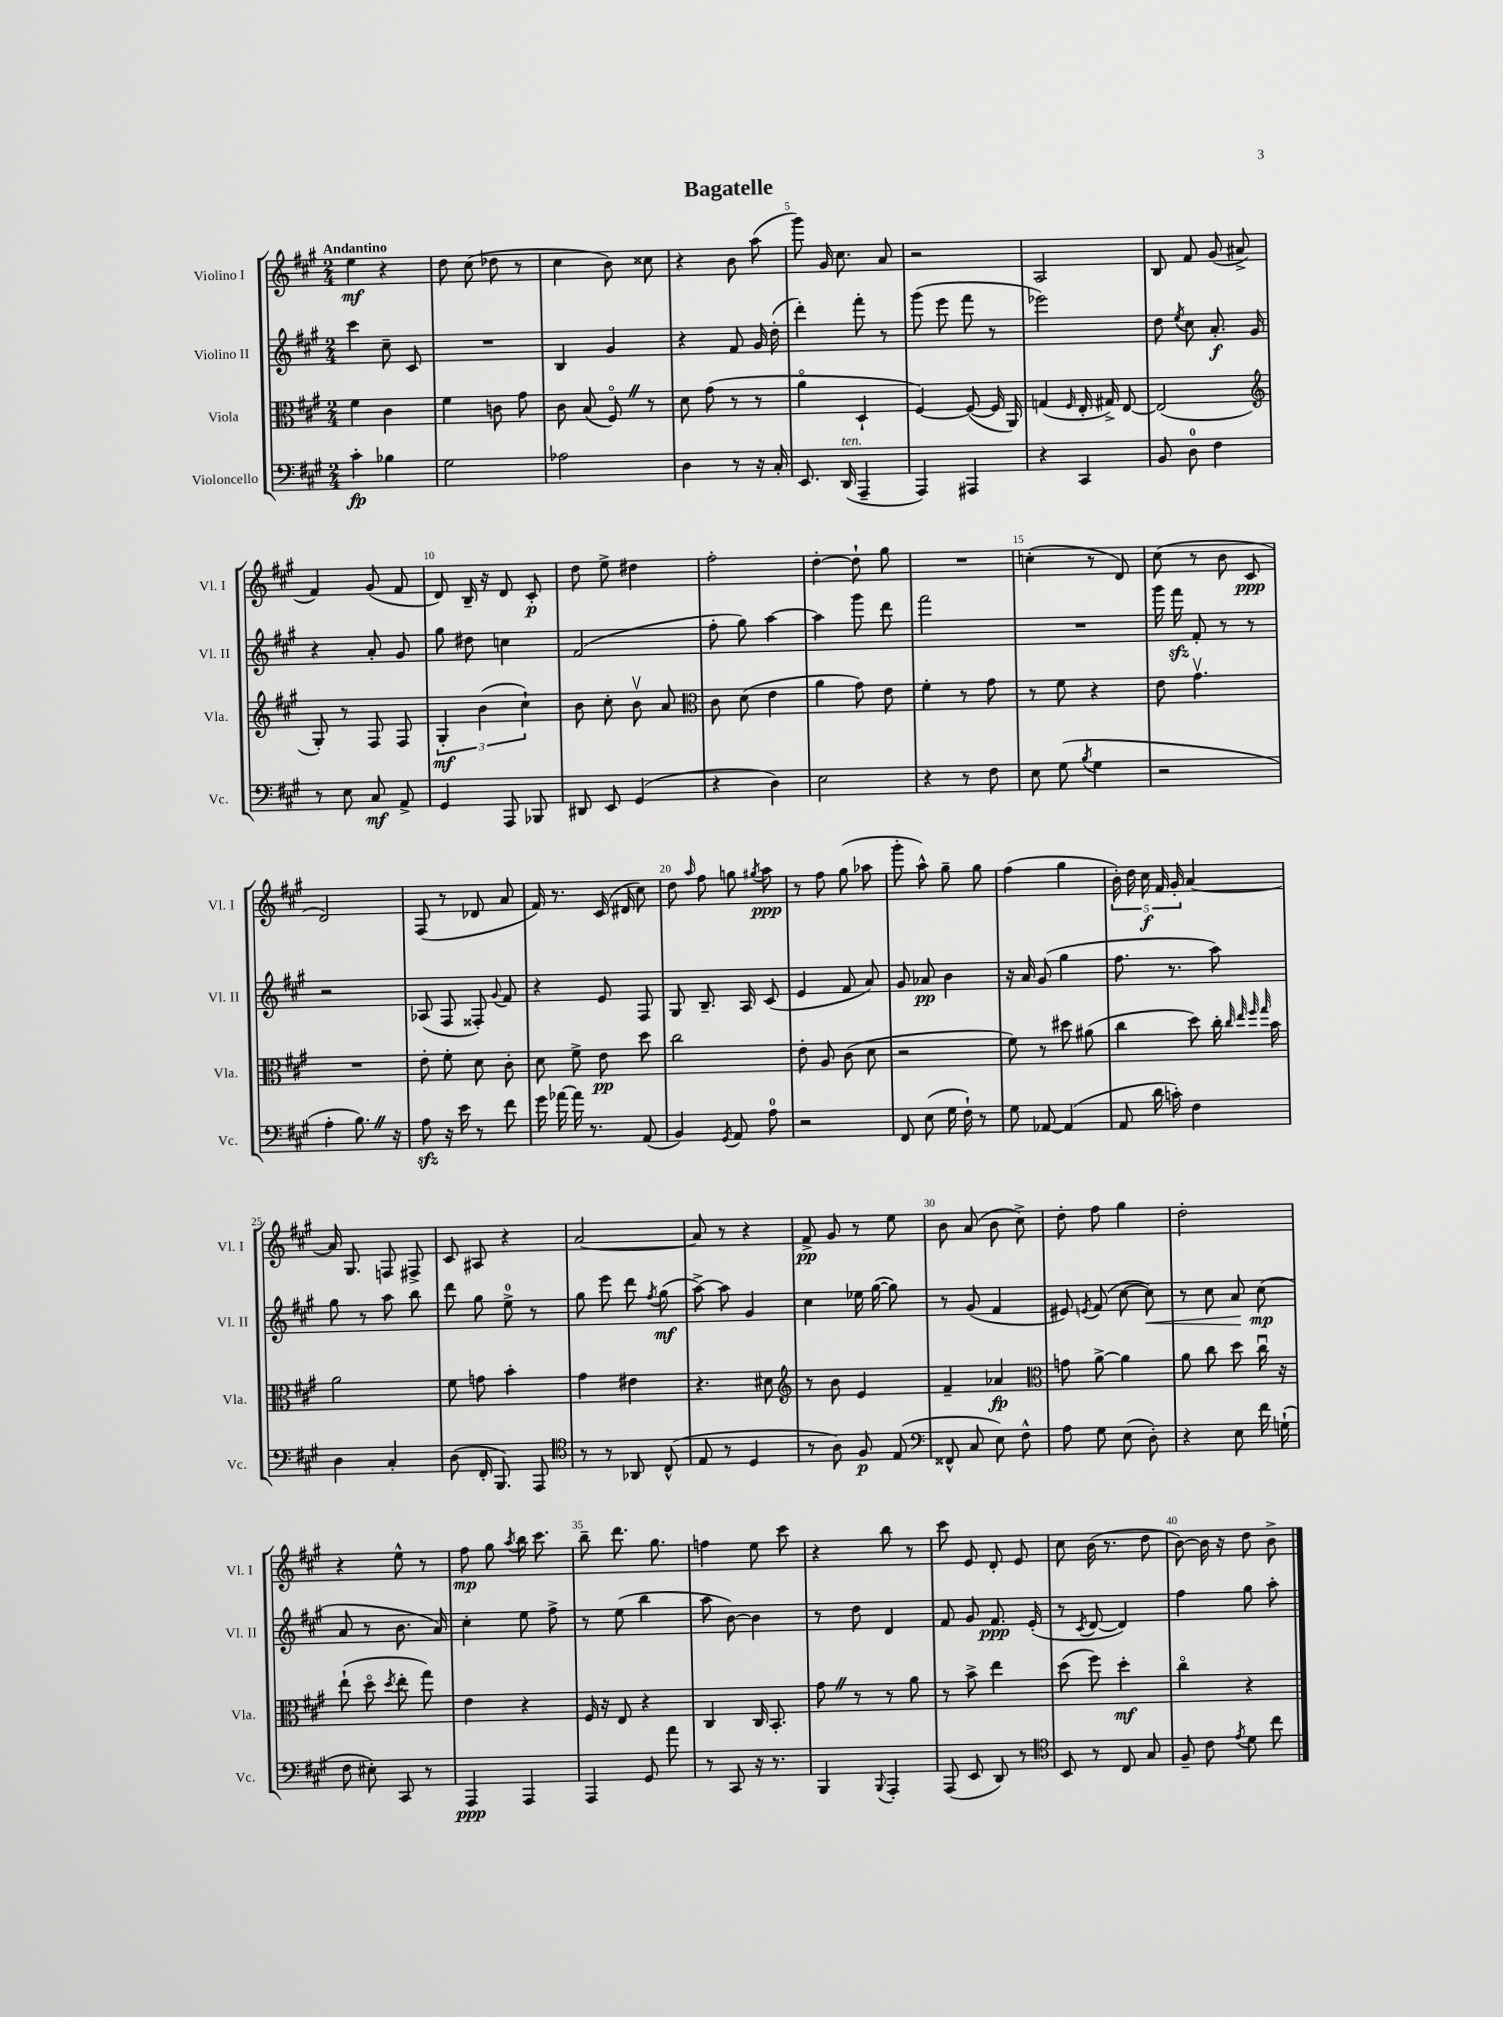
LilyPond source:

\header { title = "Bagatelle" }
<<
\new StaffGroup <<
\new Staff = "s0" \with { instrumentName = "Violino I" shortInstrumentName = "Vl. I" } {
    \clef treble \key a \major \numericTimeSignature \time 2/4 \tempo "Andantino"
    \autoBeamOff e''4\mf r4 |
    d''8 cis''8( des''8 r8 |
    cis''4 b'8) cisis''8 |
    r4 b'8 a''8( |
    gis'''8) gis'16 cis''8. a'8 |
    r2 |
    a2 |
    b8 fis'8 gis'8( ais'8-> |
    fis'4) gis'8( fis'8 |
    d'8) b16-- r16 d'8 cis'8-.\p |
    d''8 e''8-> dis''4 |
    fis''2-. |
    d''4~-. d''8-! gis''8 |
    R2 |
    c''4-.( r8 d'8) |
    cis''8( r8 b'8 cis'8\ppp |
    d'2) |
    fis8( r8 des'8 a'8 |
    fis'16) r8. cis'16( dis'16 cis''8) |
    d''8 \grace { a''16 } fis''8 g''8 \acciaccatura { gis''8 } a''8\ppp |
    r8 fis''8 gis''8( aes''8 |
    gis'''8-. a''8-^) gis''8-- gis''8 |
    fis''4( gis''4 |
    \tuplet 5/4 { b'16-.) d''16 cis''16\f fis'16 gis'16-. } a'4~ |
    a'16 gis8. f8 fis8-> |
    cis'8 ais8 r4 |
    a'2~ |
    a'8 r8 r4 |
    fis'8->\pp gis'8 r8 e''8 |
    b'8 a'8( b'8 cis''8->) |
    d''8-. fis''8 gis''4 |
    d''2-. |
    r4 e''8-^ r8 |
    fis''8\mp gis''8 \acciaccatura { a''8 } b''16 cis'''8. |
    b''8-- d'''8. gis''8. |
    f''4 e''8 cis'''8 |
    r4 b''8 r8 |
    cis'''8 e'8 d'8-. e'8 |
    cis''8 b'16( r8. d''8 |
    b'8~) b'16 r16 d''8 b'8-> \bar "|." |
}
\new Staff = "s1" \with { instrumentName = "Violino II" shortInstrumentName = "Vl. II" } {
    \clef treble \key a \major \numericTimeSignature \time 2/4
    \autoBeamOff cis'''4 cis''8-- cis'8 |
    R2 |
    b4 gis'4 |
    r4 fis'8 gis'16 d''16-.( |
    d'''4-.) fis'''8-. r8 |
    gis'''8( e'''8 fis'''8 r8 |
    ees'''2) |
    d''8 \acciaccatura { e''8 } cis''8 a'8.-.\f gis'16 |
    r4 a'8-. gis'8 |
    gis''8 dis''8 c''4 |
    fis'2( |
    fis''8-. gis''8) a''4~ |
    a''4 gis'''8 d'''8 |
    fis'''2 |
    R2 |
    gis'''16 fis'''16\sfz fis'8-. r8 r8 |
    r2 |
    aes8( fis8 fisis8-.) \appoggiatura { gis'8 } fis'8 |
    r4 e'8 fis8 |
    gis8 b8.-- a16 cis'8( |
    e'4 fis'8 a'8) |
    gis'8 aes'8\pp b'4 |
    r16 a'16 gis'8( gis''4 |
    fis''8. r8. a''8) |
    gis''8 r8 a''8 b''8 |
    d'''8 gis''8 e''8-0-> r8 |
    gis''8 e'''8 d'''8 \acciaccatura { fis''8 } gis''8\mf( |
    a''8~->) a''8 gis'4 |
    cis''4 ees''16 gis''16~( gis''8) |
    r8 gis'8( fis'4 |
    eis'8) \acciaccatura { e'8 } fis'8( cis''8~ cis''8\<) |
    r8 cis''8 a'8\! cis''8\mp( |
    a'8 r8 b'8. a'16) |
    cis''4-. e''8 fis''8-> |
    r8 e''8( b''4 |
    a''8 b'8~) b'4 |
    r8 d''8 d'4 |
    fis'8 gis'8 fis'8.\ppp e'16-.( |
    r8 \acciaccatura { cis'8 } d'8~ d'4) |
    fis''4 gis''8 a''8-. \bar "|." |
}
\new Staff = "s2" \with { instrumentName = "Viola" shortInstrumentName = "Vla." } {
    \clef alto \key a \major \numericTimeSignature \time 2/4
    \autoBeamOff fis'4 cis'4 |
    fis'4 c'8 gis'8 |
    cis'8 b8( fis8\flageolet) \once \override BreathingSign.text = \markup { \musicglyph "scripts.caesura.straight" } \breathe r8 |
    d'8 gis'8( r8 r8 |
    a'4\flageolet d4-! |
    fis4~) fis8~( fis16 a,16) |
    g4( \grace { fis16 } e16-. gis16->) e8~ |
    e2( |
    \clef treble gis8-.) r8 fis8 fis8 |
    \tuplet 3/2 { gis4-.\mf b'4( cis''4-!) } |
    b'8 cis''8-. b'8\upbow a'8 |
    \clef alto cis'8 d'8( e'4 |
    a'4 gis'8) e'8 |
    fis'4-. r8 gis'8 |
    r8 fis'8 r4 |
    e'8 gis'4.\upbow |
    R2 |
    e'8-. fis'8-. d'8 cis'8-. |
    d'8 fis'8-> e'8\pp d''8 |
    cis''2 |
    e'8-. a8 cis'8( d'8 |
    r2 |
    fis'8) r8 dis''8 ais'8( |
    cis''4 d''8) cis''16-. \grace { cis''32 e''32 fis''32 gis''32 } b'16 |
    a'2 |
    fis'8 g'8 b'4-. |
    gis'4 eis'4 |
    r4. dis'8 |
    \clef treble r8 b'8 e'4 |
    fis'4-- aes'4\fp |
    \clef alto g'8 a'8~-> a'4 |
    a'8 cis''8 d''8 cis''16\downbow r16 |
    e''8-!( d''8\flageolet \acciaccatura { d''8 } e''8-. gis''8) |
    e'4 r4 |
    fis16 r16 e8 r4 |
    cis4 cis16 b,8.-. |
    gis'8 \once \override BreathingSign.text = \markup { \musicglyph "scripts.caesura.straight" } \breathe r8 r8 a'8 |
    r8 b'8-> e''4 |
    d''8( fis''8) d''4-.\mf |
    cis''4\flageolet r4 \bar "|." |
}
\new Staff = "s3" \with { instrumentName = "Violoncello" shortInstrumentName = "Vc." } {
    \clef bass \key a \major \numericTimeSignature \time 2/4
    \autoBeamOff cis'4-.\fp bes4 |
    gis2 |
    aes2 |
    d4 r8 r16 cis16-. |
    e,8. d,16^\markup { \italic "ten." }( a,,4-- |
    a,,4) ais,,4 |
    r4 cis,4 |
    b,8 d8-0 fis4 |
    r8 e8 cis8\mf a,8-> |
    gis,4 a,,8 bes,,8 |
    dis,8 e,8 gis,4( |
    r4 d4) |
    e2 |
    r4 r8 fis8 |
    e8 gis8( \acciaccatura { b8 } gis4 |
    r2 |
    a4-. b8.) \once \override BreathingSign.text = \markup { \musicglyph "scripts.caesura.straight" } \breathe r16 |
    a8\sfz r16 e'16 r8 fis'8 |
    gis'16 aes'16~ aes'16 r8. a,8( |
    b,4) \acciaccatura { gis,8 } a,8 a8-0 |
    r2 |
    fis,8 e8( gis16 fis16-!) r8 |
    gis8 aes,8~ aes,4( |
    a,8 d'16 c'16-.) fis4 |
    d4 cis4-. |
    d8( fis,16-. b,,8.) a,,8 |
    \clef tenor r8 r8 aes,8 cis8-^( |
    e8 r8 d4 |
    r8 a8) fis8\p e8( |
    \clef bass fisis,8-^ cis8 e8) fis8-^ |
    a8 gis8 e8( d8-.) |
    r4 e8 fis'16 g16-!( |
    fis8 eis8-.) cis,8 r8 |
    a,,4\ppp a,,4 |
    a,,4 gis,8 a'8 |
    r8 cis,8 r16 r8. |
    b,,4 \appoggiatura { b,,8 } a,,4-. |
    a,,8( e,8 d,8) r8 |
    \clef tenor b,8 r8 cis8 gis8 |
    fis8-- cis'8 \acciaccatura { e'8 } d'8 cis''8 \bar "|." |
}
>>
>>
\layout { \context { \Score \override BarNumber.break-visibility = ##(#f #t #t) barNumberVisibility = #(every-nth-bar-number-visible 5) } }
